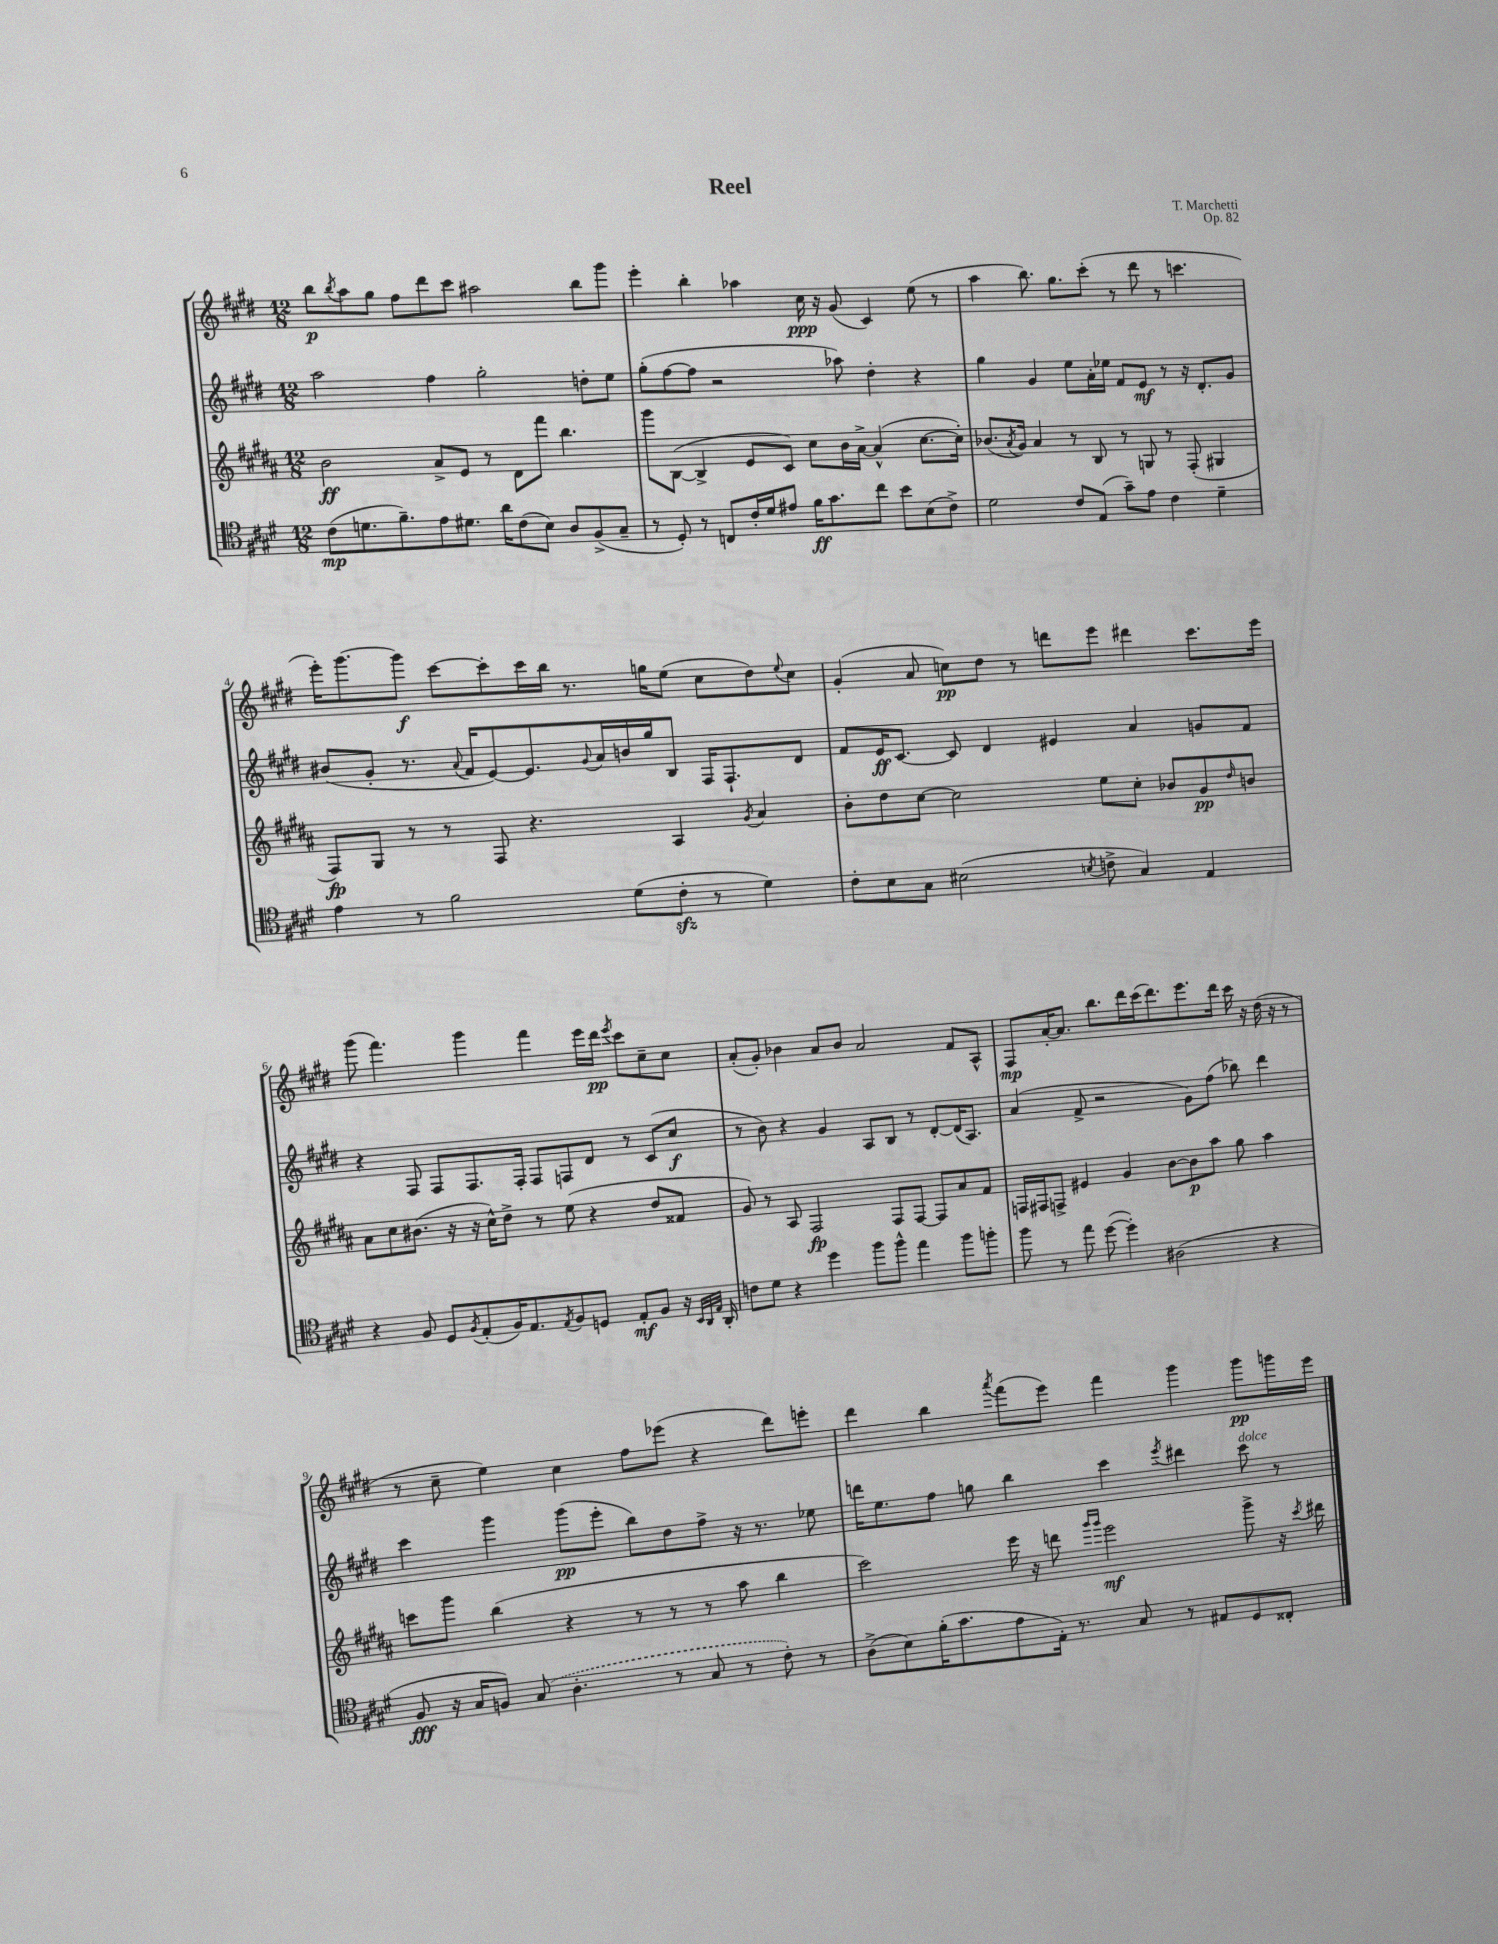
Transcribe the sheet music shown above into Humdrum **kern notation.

**kern	**kern	**kern	**kern
*staff4	*staff3	*staff2	*staff1
*clefC4	*clefG2	*clefG2	*clefG2
*k[f#c#g#d#]	*k[f#c#g#d#a#]	*k[f#c#g#d#]	*k[f#c#g#d#]
*M12/8	*M12/8	*M12/8	*M12/8
(8c#\L	2b\	2aa\	8bb\L
.	.	.	8qbb/
8.d\	.	.	8aa\
.	.	.	8gg#\J
8.f#~\)	.	.	.
.	.	.	8ff#\L
8e\	8a#^/L	4ff#\	8ddd#\
8.d#\J	8e/J	.	8ccc#\J
.	8r	2gg#'\	2aa#\
16a\LK	.	.	.
(8c#\	8d#\L	.	.
8B\J)	8fff#\J	.	.
8A/L	4.bb\	.	.
(8F#^/	.	8dd'\L	8bb\L
8G#~/J	.	8ee\J	8ggg#\J
=	=	=	=
8r	8ggg#\L	(8gg#'\L	4eee'\
8D#'/)	([8B\J	[8ff#\	.
8r	4B^/]	8ff#\]J	4bb'\
8C/L	.	2r	.
16c#'/L	8e/L	.	4aa-\
16d#/J	.	.	.
8e#/J	8c#/J)	.	.
16f#\LK	8cc#\L	.	16cc#\
8.g#\	.	.	16r
.	16b\L	8aa-\)	(8g#/
.	[16a#^\JJ	.	.
8cc#\J	(4a#^^/]	4dd#'\	4c#/)
8b\L	.	.	.
(8B\	[8.cc#\L	4r	(8ee\
8c#^\J)	.	.	8r
.	16cc#'\]Jk)	.	.
=	=	=	=
2d#\	(8.b-/L	4gg#\	4aa\
.	8qa#/	.	.
.	16g#/Jk)	.	.
.	4a#/	4g#/	8.bb\)
.	.	.	8.gg#\L
8c#/L	8r	8ee\L	.
(8E/J	8B/	16a'\L	(8ccc#'\J
.	.	16ee-\JJ	.
8g#~\L)	8r	8f#/L	8r
8e\J	8G/	8e/J	8ddd#\
4c#\	8r	8r	8r
.	(8F#'/	16r	4.ccc\
.	.	8.d#'/L	.
4d#~\	4G#/	.	.
.	.	8g#/J	.
=	=	=	=
4e\	8F#/L)	(8b#/L	16eee'\LK)
.	.	.	[8.ggg#\
.	8G#/J	8g#'/J	.
8r	8r	8.r	8ggg#\]J
2f#\	8r	.	[8ccc#\L
.	.	8qqa/	.
.	.	16f#/LK	.
.	8F#/	[8e/)	8ccc#'\]
.	4.r	8.e/]	16ccc#\L
.	.	.	16bb\JJ
.	.	.	8.r
.	.	8qqg#/	.
.	.	16a/L	.
(8d#\L	.	16b/	.
.	.	16gg#/J	16gg\LK
8c#'\J	4A#/	8B/J	(8ee\J
8r	.	16F#/LK	8cc#\L
.	.	8.F#`/	.
.	8qg#/	.	.
4d#\)	4a#/	.	8dd#\)
.	.	.	8qqee/
.	.	8d#/J	8cc#\J
=	=	=	=
8c#'\L	8b'\L	8f#/L	(4g#'/
8B\	8dd#\	16e/K	.
.	.	[8.c#/J	.
8G#\J	[8cc#\J	.	8a/
(2B#\	2cc#\]	8c#/]	8cc\L)
.	.	4d#/	8dd#\J
.	.	.	8r
.	.	4e#/	8ddd\L
8qB/	.	.	.
8c^\	8ee\L	.	8eee\J
4G#/)	8cc#'\J	4a/	4ddd#\
.	8b-/L	.	.
4E/	8g#/	8g/L	8.ccc#\L
.	16qqdd#/	.	.
.	8b/J	8f#/J	.
.	.	.	16eee\Jk
=	=	=	=
4r	8a#\L	4r	(8ggg#\
.	8cc#\	.	4.fff#\)
8F#/	(8.b#\J	8F#/	.
8D#/L	.	8F#/L	.
.	16r	.	.
8qF#/	.	.	.
(8E'/	16r	8.F#/	4ggg#\
.	16cc#^^\LK)	.	.
16F#/K)	8dd#^\J	.	.
8.E/	.	16F#'/Jk	.
.	8r	8F#/L	4fff#\
8qE/	.	.	.
8F#/	(8ee\	8F/	.
8D/J	4r	8d#/J	16eee\LL
.	.	.	16ddd#\JJ
.	.	.	8qeee/
8E'/L	.	8r	8ccc#\L
8F#/J	8dd#/L	(8c#/L	8cc#~\
16r	8f##/J	8cc#/J	8cc#\J
32qqBB/LLL	.	.	.
32qqAA/	.	.	.
32qqE/JJJ	.	.	.
16AA'/	.	.	.
=	=	=	=
8c\L	8g#/)	8r	(8a'/L
8d#\J	8r	8b\)	8g#'/J)
4r	8A#/	4r	4b-\
.	2F#/	.	.
4dd#\	.	4g#/	8a/L
.	.	.	8b-/J
8ff#\L	.	8A/L	2a/
8ff#^^\J	8F#/L	8B/J	.
4ee\	[8F#/J	8r	.
.	8F#/]L	[8d#'/L	.
8ff#\L	8a#/	(16d#/]K	8f#/L
.	.	8.A/J)	.
8ff'\J	8f#/J	.	8A^^/J
=	=	=	=
8ff#\	16F/LL	(4a/	8F#/L
.	16F#/J	.	.
8r	8F^/J	.	[16a'/K
.	.	.	8.a/]J
8ee\	4e#/	8f#^/	.
([8dd#\	.	2r	8.bb\L
4dd#'\])	4g#/	.	.
.	.	.	16ddd#\L
.	.	.	(16ccc#\J
.	.	.	8.ddd#\)
(2A#\	[8b\L	.	.
.	8b\]	8g#\L)	8.eee\
.	8aa#\J	(8ff#\J	.
.	.	.	16ddd#\Jk
.	8gg#\	8bb-\)	16ccc#\
.	.	.	16r
4r	4aa#\	4ddd#\	(16dd#\
.	.	.	16r
.	.	.	8r
=	=	=	=
8F#/	8ccc\L	4ccc#\	8r
16r	8ggg#\J	.	8cc#~\
16G#/LK	.	.	.
8F/J)	(4bb\	4ggg#\	4ee\)
(8G#/	.	.	.
4.A'\	4r	(8ggg#\L	4cc#\
.	.	8eee'\J	.
.	8r	8bb\L)	8ff#\L
8r	8r	8dd#\	(8eee-\J
8G#/	8r	8ff#^\J	4r
8r	8aa#\	16r	.
.	.	8.r	.
8c#'\)	4bb\	.	8ddd#\L)
8r	.	8ee-\	8eee'\J
=	=	=	=
(8A^\L	2ccc#\)	16ddd\LK	4ddd#\
.	.	8.ee\	.
8B\)	.	.	.
(16f#'\K	.	8ff#\J	4bb\
8.g#\	.	.	.
.	.	8gg\	.
.	.	.	8qaaa/
8e\	16eee\	4bb\	(8fff#\L
.	16r	.	.
16E'\Jk)	8ddd\	.	8eee\J)
8.r	.	.	.
.	16qqggg#/LL	.	.
.	16qqggg#/JJ	.	.
.	2eee\	4ccc#\	4fff#\
8G#/	.	.	.
.	.	8qeee/	.
8r	.	4ddd#\	4ggg#\
8E#/L	.	.	.
8D#/	8ggg#^\	8ccc#\	8ggg#\L
8C##'/J	16r	8r	16ggg\L
.	8qccc#/	.	.
.	16ddd#\	.	16eee\JJ
==	==	==	==
*-	*-	*-	*-
